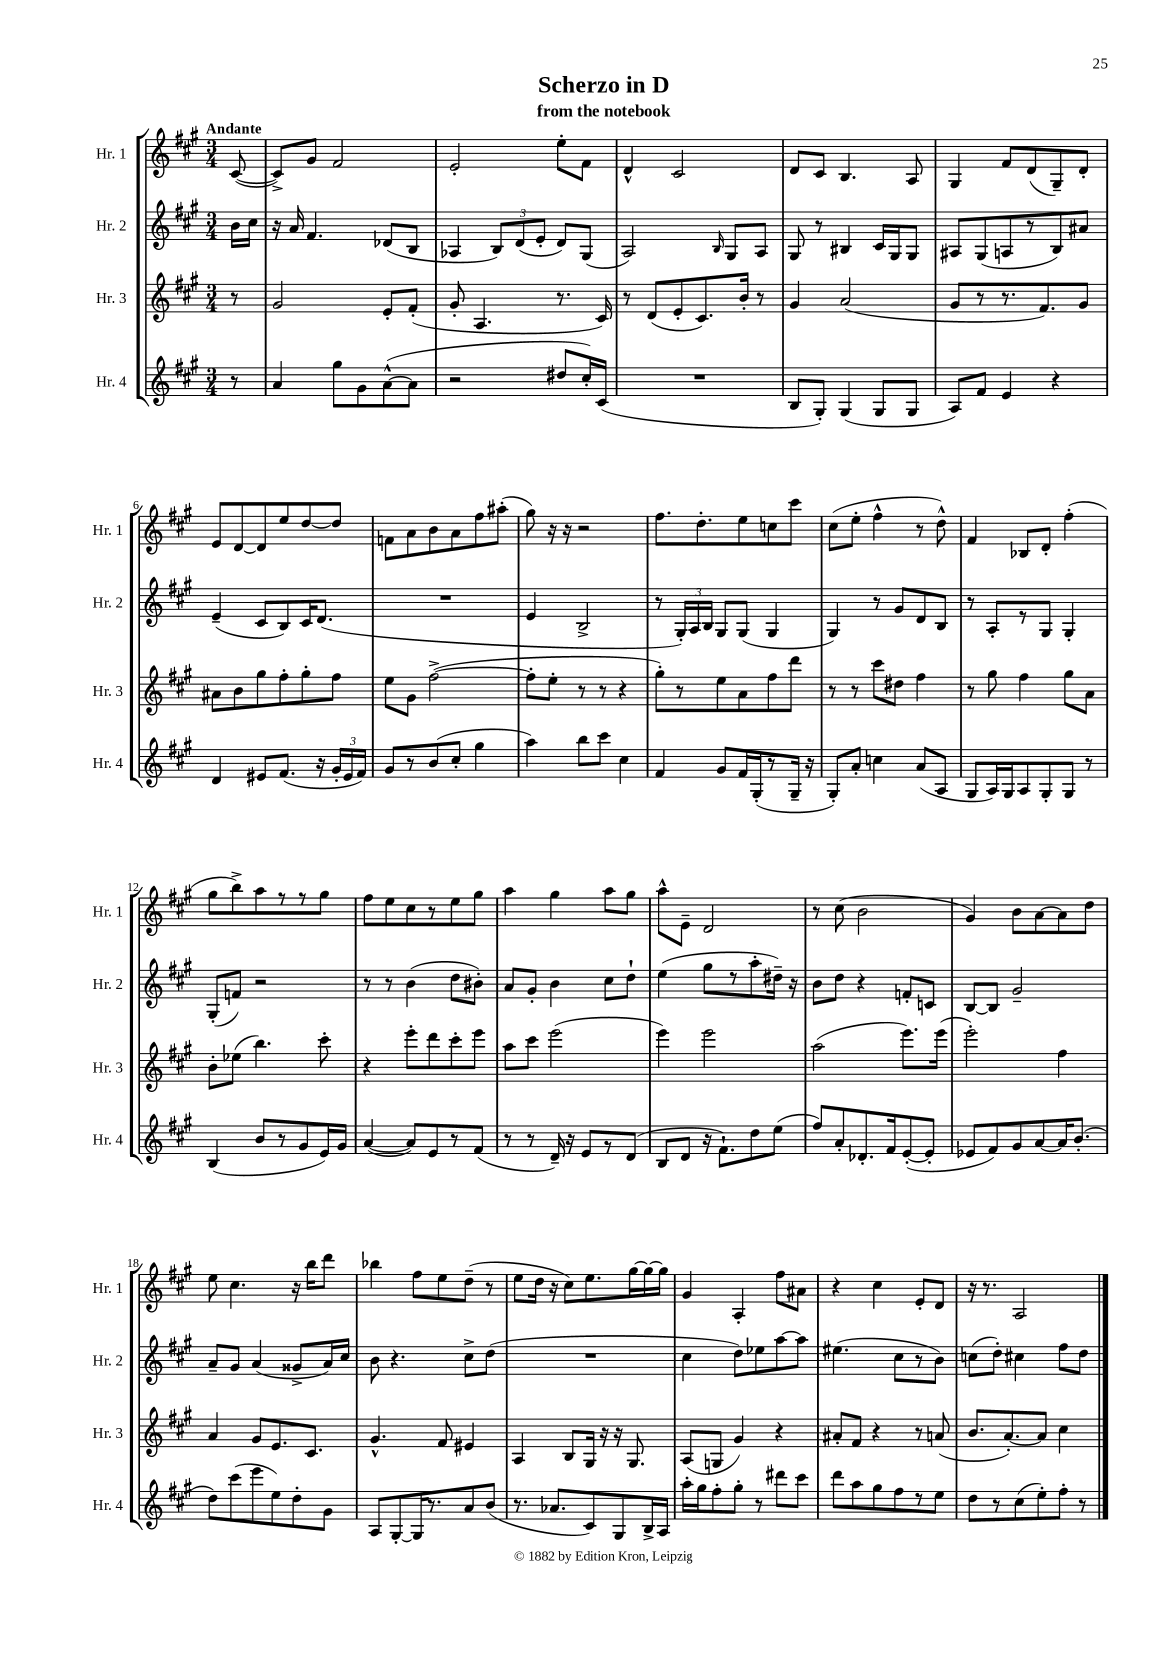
\header { title = "Scherzo in D" subtitle = "from the notebook" }
<<
\new StaffGroup <<
\new Staff = "s0" \with { instrumentName = "Hr. 1" shortInstrumentName = "Hr. 1" } {
    \clef treble \key a \major \numericTimeSignature \time 3/4 \partial 8 \tempo "Andante"
    \autoBeamOff cis'8~( |
    cis'8[->) gis'8] fis'2 |
    e'2-. e''8[-. fis'8] |
    d'4-^ cis'2 |
    d'8[ cis'8] b4. a8 |
    gis4 fis'8[ d'8( gis8--) d'8]-. |
    e'8[ d'8~ d'8 e''8 d''8~ d''8] |
    f'8[ a'8 b'8 a'8 fis''8 ais''8]-.( |
    gis''8) r16 r16 r2 |
    fis''8.[ d''8.-. e''8 c''8 cis'''8] |
    cis''8[( e''8]-. fis''4-^ r8 d''8-^) |
    fis'4 bes8[ d'8]-. fis''4-.( |
    gis''8[ b''8->) a''8 r8 r8 gis''8] |
    fis''8[ e''8 cis''8 r8 e''8 gis''8] |
    a''4 gis''4 a''8[ gis''8] |
    a''8[-^ e'8]-- d'2 |
    r8 cis''8( b'2 |
    gis'4) b'8[ a'8~ a'8 d''8] |
    e''8 cis''4. r16 b''16[ d'''8] |
    bes''4 fis''8[ e''8 d''8]--( r8 |
    e''8[ d''16] r16 cis''8[) e''8. gis''16~ gis''16~ gis''16] |
    gis'4 a4-. fis''8[ ais'8] |
    r4 cis''4 e'8[-. d'8] |
    r16 r8. a2 \bar "|." |
}
\new Staff = "s1" \with { instrumentName = "Hr. 2" shortInstrumentName = "Hr. 2" } {
    \clef treble \key a \major \numericTimeSignature \time 3/4 \partial 8
    \autoBeamOff b'16[ cis''16] |
    r16 a'16 fis'4. des'8[( b8] |
    aes4 \tuplet 3/2 { b8[) d'8( e'8]-. } d'8[) gis8]( |
    a2) \grace { b16 } gis8[ a8] |
    gis8 r8 bis4 cis'16[ gis16 gis8] |
    ais8[ gis8( a8 r8 b8) ais'8] |
    e'4--( cis'8[ b8) cis'16 d'8.]( |
    R2. |
    e'4 b2-> |
    r8 \tuplet 3/2 { gis16[-.) a16 b16] } gis8[ gis8]( gis4 |
    gis4) r8 gis'8[ d'8 b8] |
    r8 a8[-. r8 gis8] gis4-. |
    gis8[-.( f'8]) r2 |
    r8 r8 b'4( d''8[ bis'8]-.) |
    a'8[ gis'8]-. b'4 cis''8[ d''8]-! |
    e''4( gis''8[ r8 a''8-. dis''16]--) r16 |
    b'8[ d''8] r4 f'8[-. c'8] |
    b8[~ b8] gis'2-- |
    a'8[-- gis'8] a'4( gisis'8[-> a'16) cis''16] |
    b'8 r4. cis''8[-> d''8]( |
    R2. |
    cis''4 d''8[) ees''8 a''8~ a''8] |
    eis''4.( cis''8[ r8 b'8]) |
    c''8[( d''8]-.) cis''4 fis''8[ d''8] \bar "|." |
}
\new Staff = "s2" \with { instrumentName = "Hr. 3" shortInstrumentName = "Hr. 3" } {
    \clef treble \key a \major \numericTimeSignature \time 3/4 \partial 8
    \autoBeamOff r8 |
    gis'2 e'8[-. fis'8]-.( |
    gis'8-. a4. r8. cis'16) |
    r8 d'8[( e'8-. cis'8.) b'16]-. r8 |
    gis'4 a'2( |
    gis'8[ r8 r8. fis'8.) gis'8] |
    ais'8[ b'8 gis''8 fis''8-. gis''8-. fis''8] |
    e''8[ gis'8] fis''2~->( |
    fis''8[-. e''8]-. r8 r8 r4 |
    gis''8[-.) r8 e''8 a'8 fis''8 d'''8] |
    r8 r8 cis'''8[ dis''8] fis''4 |
    r8 gis''8 fis''4 gis''8[ a'8] |
    b'8[-. ees''8]( b''4.) cis'''8-. |
    r4 e'''8[-. d'''8 cis'''8-. e'''8] |
    a''8[ cis'''8] e'''2( |
    e'''4) e'''2 |
    a''2( e'''8.[) e'''16]( |
    e'''2-.) fis''4 |
    a'4 gis'8[ e'8. cis'8.] |
    gis'4.-^ fis'8 eis'4 |
    a4 b8[ gis16] r16 r16 gis8. |
    a8[( g8] gis'4) r4 |
    ais'8[-. fis'8] r4 r8 a'8( |
    b'8.[ a'8.~-.) a'8] cis''4 \bar "|." |
}
\new Staff = "s3" \with { instrumentName = "Hr. 4" shortInstrumentName = "Hr. 4" } {
    \clef treble \key a \major \numericTimeSignature \time 3/4 \partial 8
    \autoBeamOff r8 |
    a'4 gis''8[ gis'8 a'8~-^( a'8] |
    r2 dis''8[ cis''16-.) cis'16]( |
    R2. |
    b8[ gis8]-.) gis4( gis8[ gis8] |
    a8[) fis'8] e'4 r4 |
    d'4 eis'8[ fis'8.]( r16 \tuplet 3/2 { gis'16[-. eis'16 fis'16]) } |
    gis'8[ r8 b'8( cis''8]-. gis''4 |
    a''4) b''8[ cis'''8] cis''4 |
    fis'4 gis'8[ fis'16 gis16-.( r8 gis16]-- r16 |
    gis8[-.) a'8]-. c''4 a'8[( a8] |
    gis8[ a16) gis16 a8 gis8-. gis8] r8 |
    b4( b'8[ r8 gis'8 e'16) gis'16] |
    a'4~( a'8[) e'8 r8 fis'8]( |
    r8 r8 d'16--) r16 e'8[ r8 d'8]( |
    b8[ d'8] r16 fis'8.[-!) d''8 e''8]( |
    fis''8[) a'8-. des'8.-. fis'16 e'8~-.( e'8]-. |
    ees'8[ fis'8) gis'8 a'8~ a'16 b'8.]-.( |
    d''8[) cis'''8( e'''8 e''8) d''8-. gis'8] |
    a8[ gis8~-. gis16 r8. a'8 b'8]( |
    r8. aes'8.[ cis'8) gis8 b16-> a16] |
    a''16[-. gis''16 fis''8-. gis''8]-. r8 dis'''8[ cis'''8] |
    d'''8[ a''8 gis''8 fis''8 r8 e''8] |
    d''8[ r8 cis''8( e''8-.) fis''8]-. r8 \bar "|." |
}
>>
>>
